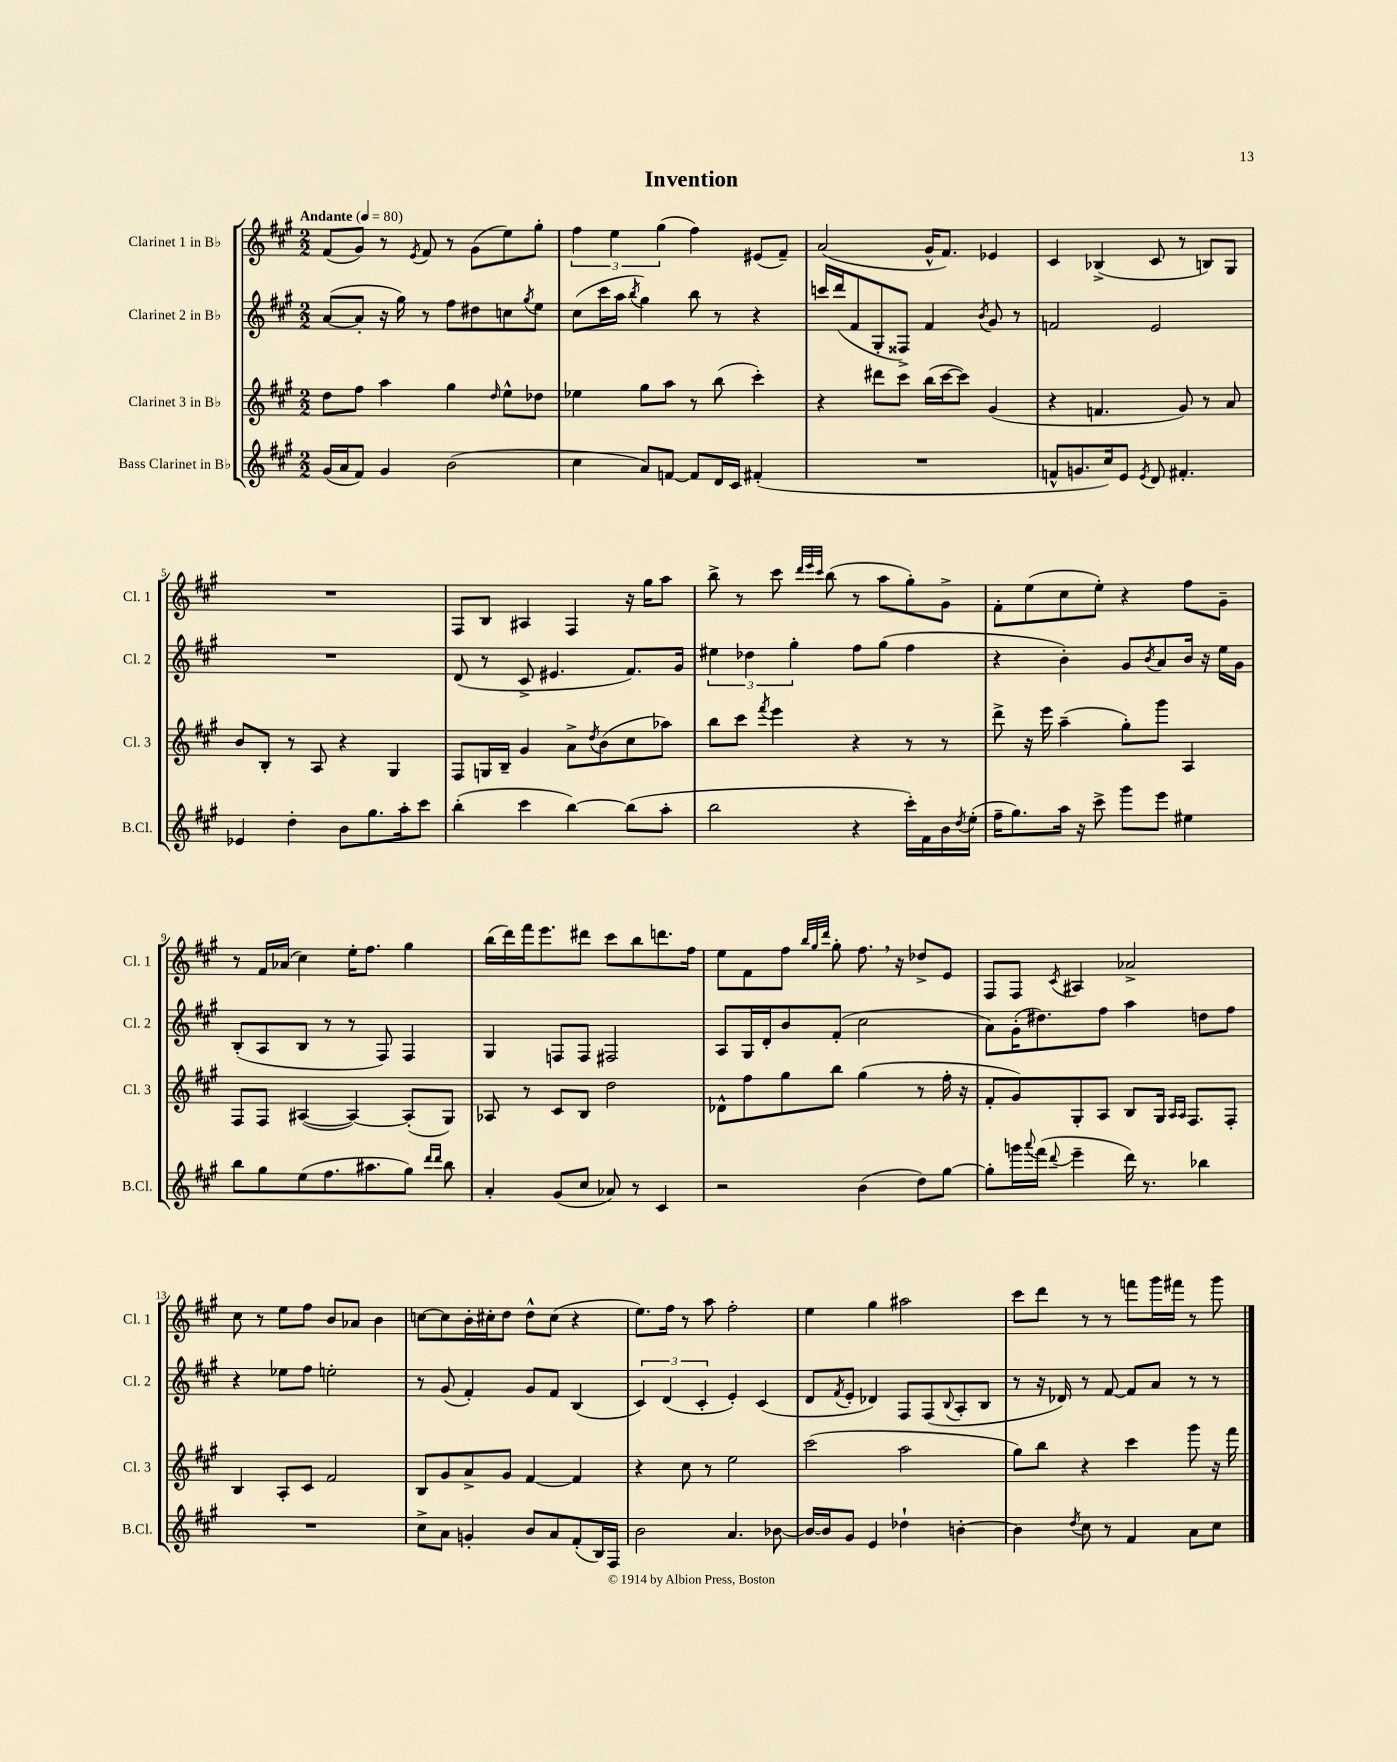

**kern	**kern	**kern	**kern
*part4	*part3	*part2	*part1
*staff4	*staff3	*staff2	*staff1
*I"Bass Clarinet in B♭	*I"Clarinet 3 in B♭	*I"Clarinet 2 in B♭	*I"Clarinet 1 in B♭
*I'B.Cl.	*I'Cl. 3	*I'Cl. 2	*I'Cl. 1
*clefG2	*clefG2	*clefG2	*clefG2
*k[f#c#g#]	*k[f#c#g#]	*k[f#c#g#]	*k[f#c#g#]
*M2/2	*M2/2	*M2/2	*M2/2
*MM80	*MM80	*MM80	*MM80
=1	=1	=1	=1
!	!	!	!LO:TX:a:B:t=Andante
(16g#/LL	8dd\L	([8a/L	(8f#/L
16a/J	.	.	.
8f#/J)	8ff#\J	8a'/J]	8g#/J)
4g#/	4aa\	16r	8r
.	.	16gg#\)	.
.	.	.	8qe/
.	.	8r	8f#/
(2b\	4gg#\	8ff#\L	8r
.	.	8dd#X\	(8g#\L
.	16qqdd/	.	.
.	8ee^^\L	8ccn\	8ee\)
.	.	8qgg#/	.
.	8dd-X\J	8ee\J	8gg#'\J
=2	=2	=2	=2
4cc#\	4ee-X\	(8cc#\L	6ff#\
.	.	16ccc#\L	.
.	.	.	6ee\
.	.	16aa\JJ	.
.	.	8qbb/	.
8a/L)	8gg#\L	4gg#\)	.
.	.	.	(6gg#\
[8fn/J	8aa\J	.	.
8f/L]	8r	8bb\	4ff#\)
16d/L	(8bb\	8r	.
16c#/JJ	.	.	.
(4f#X'/	4ccc#'\)	4r	(8e#X/L
.	.	.	8f#~/J)
=3	=3	=3	=3
1r	4r	16cccn/LL	(2a/
.	.	(16ddd/J	.
.	.	8f#/	.
.	8ddd#X\L	8G#'/	.
.	8ccc#\J	8F##X^/J)	.
.	(16bb\LL	4f#/	16g#^^/KL
.	[16ccc#\J	.	8.f#/J)
.	8ccc#\J])	.	.
.	.	8qb/	.
.	(4g#/	8g#/	4e-X/
.	.	8r	.
=4	=4	=4	=4
8fn^^/L	4r	2fn/	4c#/
8.gn/	.	.	.
.	4.fn/	.	(4B-X^/
16cc#/k)	.	.	.
8e/J	.	.	.
8qe/	.	.	.
8d/	.	2e/	8c#/
4.f#X'/	8g#/)	.	8r
.	8r	.	8Bn/L)
.	8a/	.	8G#/J
!!LO:LB:g=z
=5	=5	=5	=5
4e-X/	8b/L	1r	1r
.	8B'/J	.	.
4dd'\	8r	.	.
.	8A/	.	.
8b\L	4r	.	.
8.gg#\	.	.	.
.	4G#/	.	.
16aa'\k	.	.	.
8ccc#\J	.	.	.
=6	=6	=6	=6
(4bb'\	8F#/L	(8d/	8F#/L
.	16Gn/L	8r	8B/J
.	16B~/JJ	.	.
4ccc#\	4g#/	8c#^/	4A#X/
.	.	4.e#X/	.
[4bb\)	8a^\L	.	4F#/
.	8qdd/	.	.
.	(8b\	.	.
(8bb\L]	8cc#\	8.f#/L)	16r
.	.	.	16gg#\KL
8aa'\J	8aa-X\J)	.	8aa\J
.	.	16g#/Jk	.
=7	=7	=7	=7
2bb\	8bb\L	6ee#X\	8bb^\
.	8ccc#\J	.	8r
.	.	6dd-X\	.
.	8qfff#/	.	.
.	4eee\	.	8ccc#\
.	.	6gg#'\	.
.	.	.	32qqddd/LLL
.	.	.	32qqeee/
.	.	.	32qqccc#/JJJ
.	.	.	(8bb\
4r	4r	8ff#\L	8r
.	.	(8gg#\J	8aa\L
16ccc#'\LL)	8r	4ff#\	8gg#'\)
16f#\	.	.	.
16b\	8r	.	8g#^\J
8qdd/	.	.	.
(16ee'\JJ	.	.	.
=8	=8	=8	=8
16ff#~\KL	8ddd^\	4r	8f#'\L
8.gg#\)	.	.	.
.	16r	.	(8ee\
.	16eee\	.	.
16aa\Jk	(4aa~\	4b'\)	8cc#\
16r	.	.	.
8ccc#^\	.	.	8ee'\J)
8ggg#\L	8gg#'\L)	8g#/L	4r
.	.	8qb/	.
8eee\J	8ggg#\J	8a/	.
4ee#X\	4A/	16b/Jk	8ff#\L
.	.	16r	.
.	.	16ee\LL	8g#~\J
.	.	16g#\JJ	.
!!LO:LB:g=z
=9	=9	=9	=9
8bb\L	8F#/L	(8B'/L	8r
8gg#\	8F#/J	8A/	16f#/LL
.	.	.	(16a-X/JJ
(8ee\	([4A#X/	8B/J	4cc#\)
8.ff#\	.	8r	.
.	4A#/_)	8r	16ee'\KL
8.aa#X\	.	.	8.ff#\J
.	.	8F#/)	.
8gg#\J)	(8A#'/L]	4F#/	4gg#\
16qqddd/LL	.	.	.
16qqddd/JJ	.	.	.
8bb\	8G#/J)	.	.
=10	=10	=10	=10
4a'/	8A-X/	4G#/	(16bb\LL
.	.	.	16ddd\)
.	8r	.	16fff#\J
.	.	.	8.eee\
(8g#/L	8c#/L	8Fn/L	.
8cc#/J	8B/J	8F/J	8ddd#X\J
8a-X/)	2dd\	2F#X/	8ccc#\L
8r	.	.	8bb\
4c#/	.	.	8.dddn\
.	.	.	16ff#\Jk
=11	=11	=11	=11
2r	8d-X^^\L	8A/L	8ee\L
.	8ff#\	16G#/L	8f#\
.	.	16d'/J	.
.	8gg#\	8b/	8ff#\J
.	.	.	32qqbb/LLL
.	.	.	32qqgg#/
.	.	.	32qqddd/JJJ
.	8bb\J	(8f#'/J	8gg#'\
(4b\	(4gg#\	2cc#\	8.ff#,\
.	.	.	16r
8dd\L)	8r	.	8dd-X^/L
[8gg#\J	16ff#'\	.	8e/J
.	16r	.	.
=12	=12	=12	=12
8gg#'\L]	8f#'/L	8a\L)	8F#/L
16gggn\L	8g#/)	(16g#'\K	8F#/J
8qqaaa/	.	.	.
(16fff#\JJ	.	8.dd#X\)	.
8qqddd/	.	.	8qc#/
4eee~\	8G#'/	.	4A#X/
.	8A/J	8ff#\J	.
16ddd\)	8B/L	4aa\	2a-X^/
8.r	.	.	.
.	16G#/Jk	.	.
.	16qqA/LL	.	.
.	16qqA/JJ	.	.
.	8.F#/L	.	.
4bb-X\	.	8ddn\L	.
.	8F#'/J	8ff#\J	.
!!LO:LB:g=z
=13	=13	=13	=13
1r	4B/	4r	8cc#\
.	.	.	8r
.	8A'/L	8ee-X\L	8ee\L
.	8c#/J	8ff#\J	8ff#\J
.	2f#/	2een'\	8b/L
.	.	.	8a-X/J
.	.	.	4b\
=14	=14	=14	=14
8cc#^\L	8B/L	8r	[8ccn\L
8a\J	8g#/	(8g#/	8cc\]
4gn'/	8a^/	4f#'/)	16b'\L
.	.	.	16cc#X'\J
.	8g#/J	.	8dd\J
8b/L	[4f#/	8g#/L	8dd^^\L
8a/	.	8f#/J	(8cc#\J
(8f#'/	4f#/]	(4B/	4r
16B/L)	.	.	.
16F#/JJ	.	.	.
=15	=15	=15	=15
2b\	4r	6c#/)	8.ee\L)
.	.	(6d/	.
.	.	.	16ff#\Jk
.	8cc#\	.	8r
.	.	6c#'/	.
.	8r	.	8aa\
4.a/	2ee\	4e'/)	2ff#'\
.	.	(4c#/	.
[8b-X\	.	.	.
=16	=16	=16	=16
16b-/LL_	(2ccc#\	8d/L	4ee\
16b-/J]	.	.	.
.	.	8qf#/	.
8g#/J	.	8e'/J	.
4e/	.	4d-X/)	4gg#\
4dd-X`\	2aa\	8F#/L	2aa#X\
.	.	(8F#/	.
.	.	8qqB/	.
[4bn'\	.	8A'/	.
.	.	8B/J	.
=17	=17	=17	=17
4b\]	8gg#\L)	8r	8ccc#\L
.	8bb\J	16r	8ddd\J
.	.	16d-X/)	.
8qdd/	.	.	.
8cc#\	4r	8r	8r
8r	.	[8f#/	8r
4f#/	4ccc#\	8f#/L]	8fffn\L
.	.	8a/J	16ggg#\L
.	.	.	16fff#X\JJ
8a\L	8ggg#\	8r	8r
8cc#\J	16r	8r	8ggg#\
.	16fff#\	.	.
==	==	==	==
*-	*-	*-	*-
